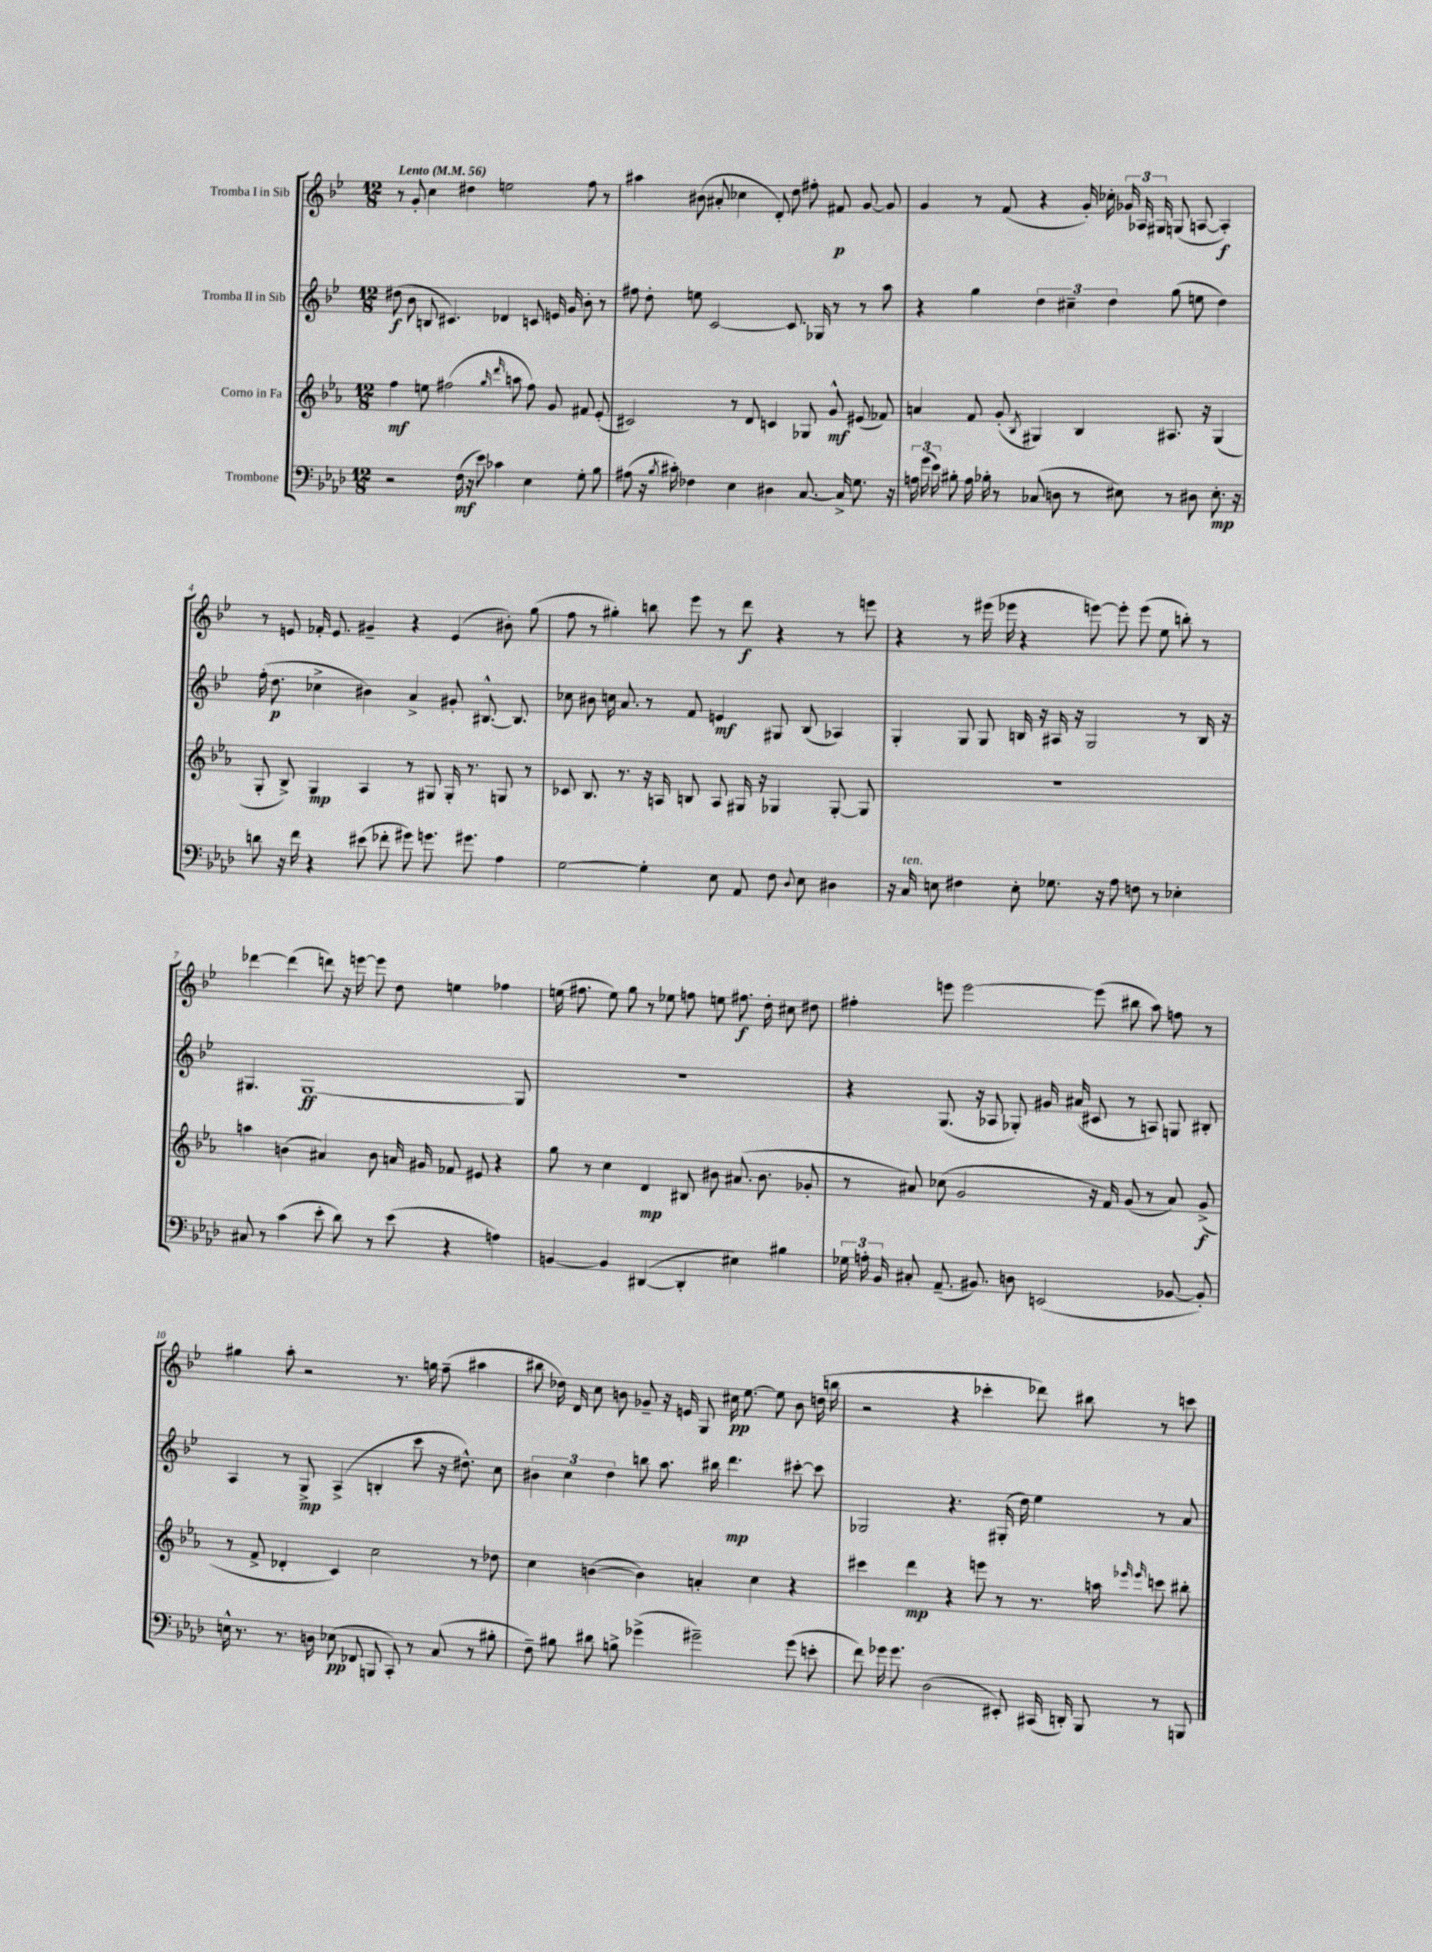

**kern	**kern	**kern	**kern
*staff4	*staff3	*staff2	*staff1
*clefF4	*clefG2	*clefG2	*clefG2
*k[b-e-a-d-]	*k[b-e-a-]	*k[b-e-]	*k[b-e-]
*M12/8	*M12/8	*M12/8	*M12/8
*MM56	*MM56	*MM56	*MM56
2r	4ff	(8dd#	8r
.	.	8b-	8g'
.	8ee	8B	4cc
.	(2ff#	4.c#)	.
(16F	.	.	4dd#
16r	.	.	.
8e-)	.	.	.
4c-	.	4d-	2ee
.	16qqgg	.	.
.	16qqddd	.	.
.	8aa	.	.
4E-	8ff#)	8c	.
.	8g	16e	.
.	.	16g	.
8G'	8f#	8b-'	8ff
8B-	(8e-'	8r	8r
=	=	=	=
(8A#	2c#)	8ff#	4aa#
16r	.	8dd'	.
8qB-	.	.	.
16c#')	.	.	.
4F-	.	8ee	(8b#
.	.	[2c	8a#'
4E-	8r	.	4cc-
.	8d	.	.
4D#	4c	.	8d')
.	.	8.c]	8dd
[8.C	8G-	.	8ff#'
.	.	16G-	.
.	8g^^	8r	8f#
16C^]	.	.	.
8.G	(8e#	8r	[8g
.	8f-)	8aa	8g]
16r	.	.	.
=	=	=	=
24A	4a	4r	4g
(24g	.	.	.
24e-)	.	.	.
8B#'	.	.	.
16A	8f	4gg	8r
16B-'	.	.	.
8r	(8g'	.	(8f
.	8qB-	.	.
(8C-	4G#)	6dd	4r
8D	.	.	.
.	.	6cc#~	.
8r	4B-	.	16g')
.	.	.	16cc-'
.	.	6dd	.
8E#)	.	.	24g-
.	.	.	24A-
.	.	.	24G#
8r	8.A#	(8gg	(8G
8D#	.	8ee	[8A
.	16r	.	.
8.E#'	(4G#	4dd)	4A'])
16r	.	.	.
=	=	=	=
8d	8G'	(16ff'	8r
.	.	8.dd	.
16r	8B-^)	.	8e
16f	.	.	.
4r	4G	4cc-^	16f-'
.	.	.	8.e
(8e#	4A-	4b#)	4g#~
8f-'	.	.	.
8g#)	8r	4a^	4r
8.g	8G#	.	.
.	16G#'	8g#'	(4e
8.g#	8.r	.	.
.	.	[8.B#^^	.
4A-	8G	.	8b#')
.	.	8.B#]	.
.	8r	.	(8gg
=	=	=	=
[2G	8c-	8cc-	8ff
.	8.B-	8b#	8r
.	.	16cc	4gg#')
.	8.r	8.a	.
4G']	16r	8r	8bb
.	16A	.	.
.	8B	8f	8eee-
8E-	8A	4e	8r
8AA-	16G#	.	8ddd
.	16r	.	.
8F	4G-	8G#	4r
8qqD-	.	.	.
8E-	.	(8B-	.
4D#	[8G-'	4A-)	8r
.	8G-]	.	8eee
=	=	=	=
16r	1.r	4G'	4r
16C	.	.	.
8E	.	.	.
4F#	.	8G	8r
.	.	8G	(16eee#
.	.	.	16eee-
8E'	.	16B	4r
.	.	16r	.
8.G-	.	16A#	.
.	.	16r	.
.	.	2G	[8eee)
16r	.	.	.
8A-	.	.	8eee']
8F	.	.	(8eee
8r	.	.	8ee-
4E-'	.	8r	8bb')
.	.	16B	8r
.	.	16r	.
=	=	=	=
8C#	4aa	4.G#	[4ddd-
8r	.	.	.
(4c	(4b	.	(4ddd-]
.	.	[1G#	.
8e-'	4a#)	.	8ddd)
8d-)	.	.	16r
.	.	.	[16eee
8r	8b	.	8eee]
(8e-	16a	.	8dd
.	16g#	.	.
4r	8f-	.	4ee
.	8e#	.	.
4A)	4r	.	4ff-
.	.	8G#]	.
=	=	=	=
[4BB	8gg	1.r	(16ee
.	.	.	8.ff#
.	8r	.	.
4BB]	4cc	.	8ee)
.	.	.	8gg
([4DD#	4d	.	8r
.	.	.	8ee-
4DD#']	8B#	.	8ff
.	8b#	.	8ee
4E#)	(8.a#	.	8.ff#
.	8.b#	.	16dd'
4B#	.	.	8cc#
.	8g-'	.	8dd#
=	=	=	=
24G-	8r	4r	4ff#'
24A'	.	.	.
24BB-	.	.	.
8C#'	8a#)	.	.
(8.AA-~	(8cc-	(8.G	8eee
.	2g	.	[2eee
8.BB#)	.	16r	.
.	.	8A-	.
8D	.	8G-')	.
(2EE	.	16g#	.
.	.	(16a#	.
.	16r	8c#	(8eee]
.	16f)	.	.
.	(8g	8r	8bb#
.	8r	8A)	8aa)
[8BB-	8a#)	8G	8ff
8BB-'])	(8g^	8B#'	8r
=	=	=	=
16E^^	8r	4A	4gg#
8.r	.	.	.
.	8f^	.	.
8.r	4d-'	8r	8aa'
.	.	8G^	2r
16D	.	.	.
(8E-	4c)	(4A^	.
8FF-	.	.	.
8BBB	2cc	4B'	.
8CC')	.	.	8.r
8r	.	8ccc	.
.	.	.	16gg
(8C	.	16r	(8ff~
.	.	8.dd#^^)	.
8r	8r	.	4aa#
8B#'	8dd-	8cc	.
=	=	=	=
8F~)	4cc	6b#	8bb#
8B#	.	.	16dd-)
.	.	6cc	.
.	.	.	16d
8d#	([4b	.	8cc
.	.	6dd	.
8B^	.	.	8b
(4g-^	4b])	8bb	8g-~
.	.	8.aa	16r
.	.	.	16e
2g#~)	4a'	.	8G
.	.	16bb#	.
.	.	4.ddd	16cc#
.	.	.	[8.ee-
.	4cc	.	.
.	.	.	8ee-]
(8g#	4r	[8ccc#'	8b
8e'	.	8ccc#]	(16dd
.	.	.	16bb
=	=	=	=
8f)	4ccc#	2G-	2r
16g-	.	.	.
8.g-	.	.	.
.	4ddd	.	.
(2D-	.	.	.
.	4r	4.r	4r
.	8eee	.	4ccc-'
8EE#')	8r	(16G#'	.
.	.	16dd)	.
(16CC#	8.r	4ee-	8ddd-)
16DD')	.	.	.
8BBB-	.	.	8bb#
.	16aa	.	.
.	16qqeee-	.	.
.	16qqeee-	.	.
8r	8ccc	8r	8r
8BBB	8bb#'	8a	8ccc
==	==	==	==
*-	*-	*-	*-
